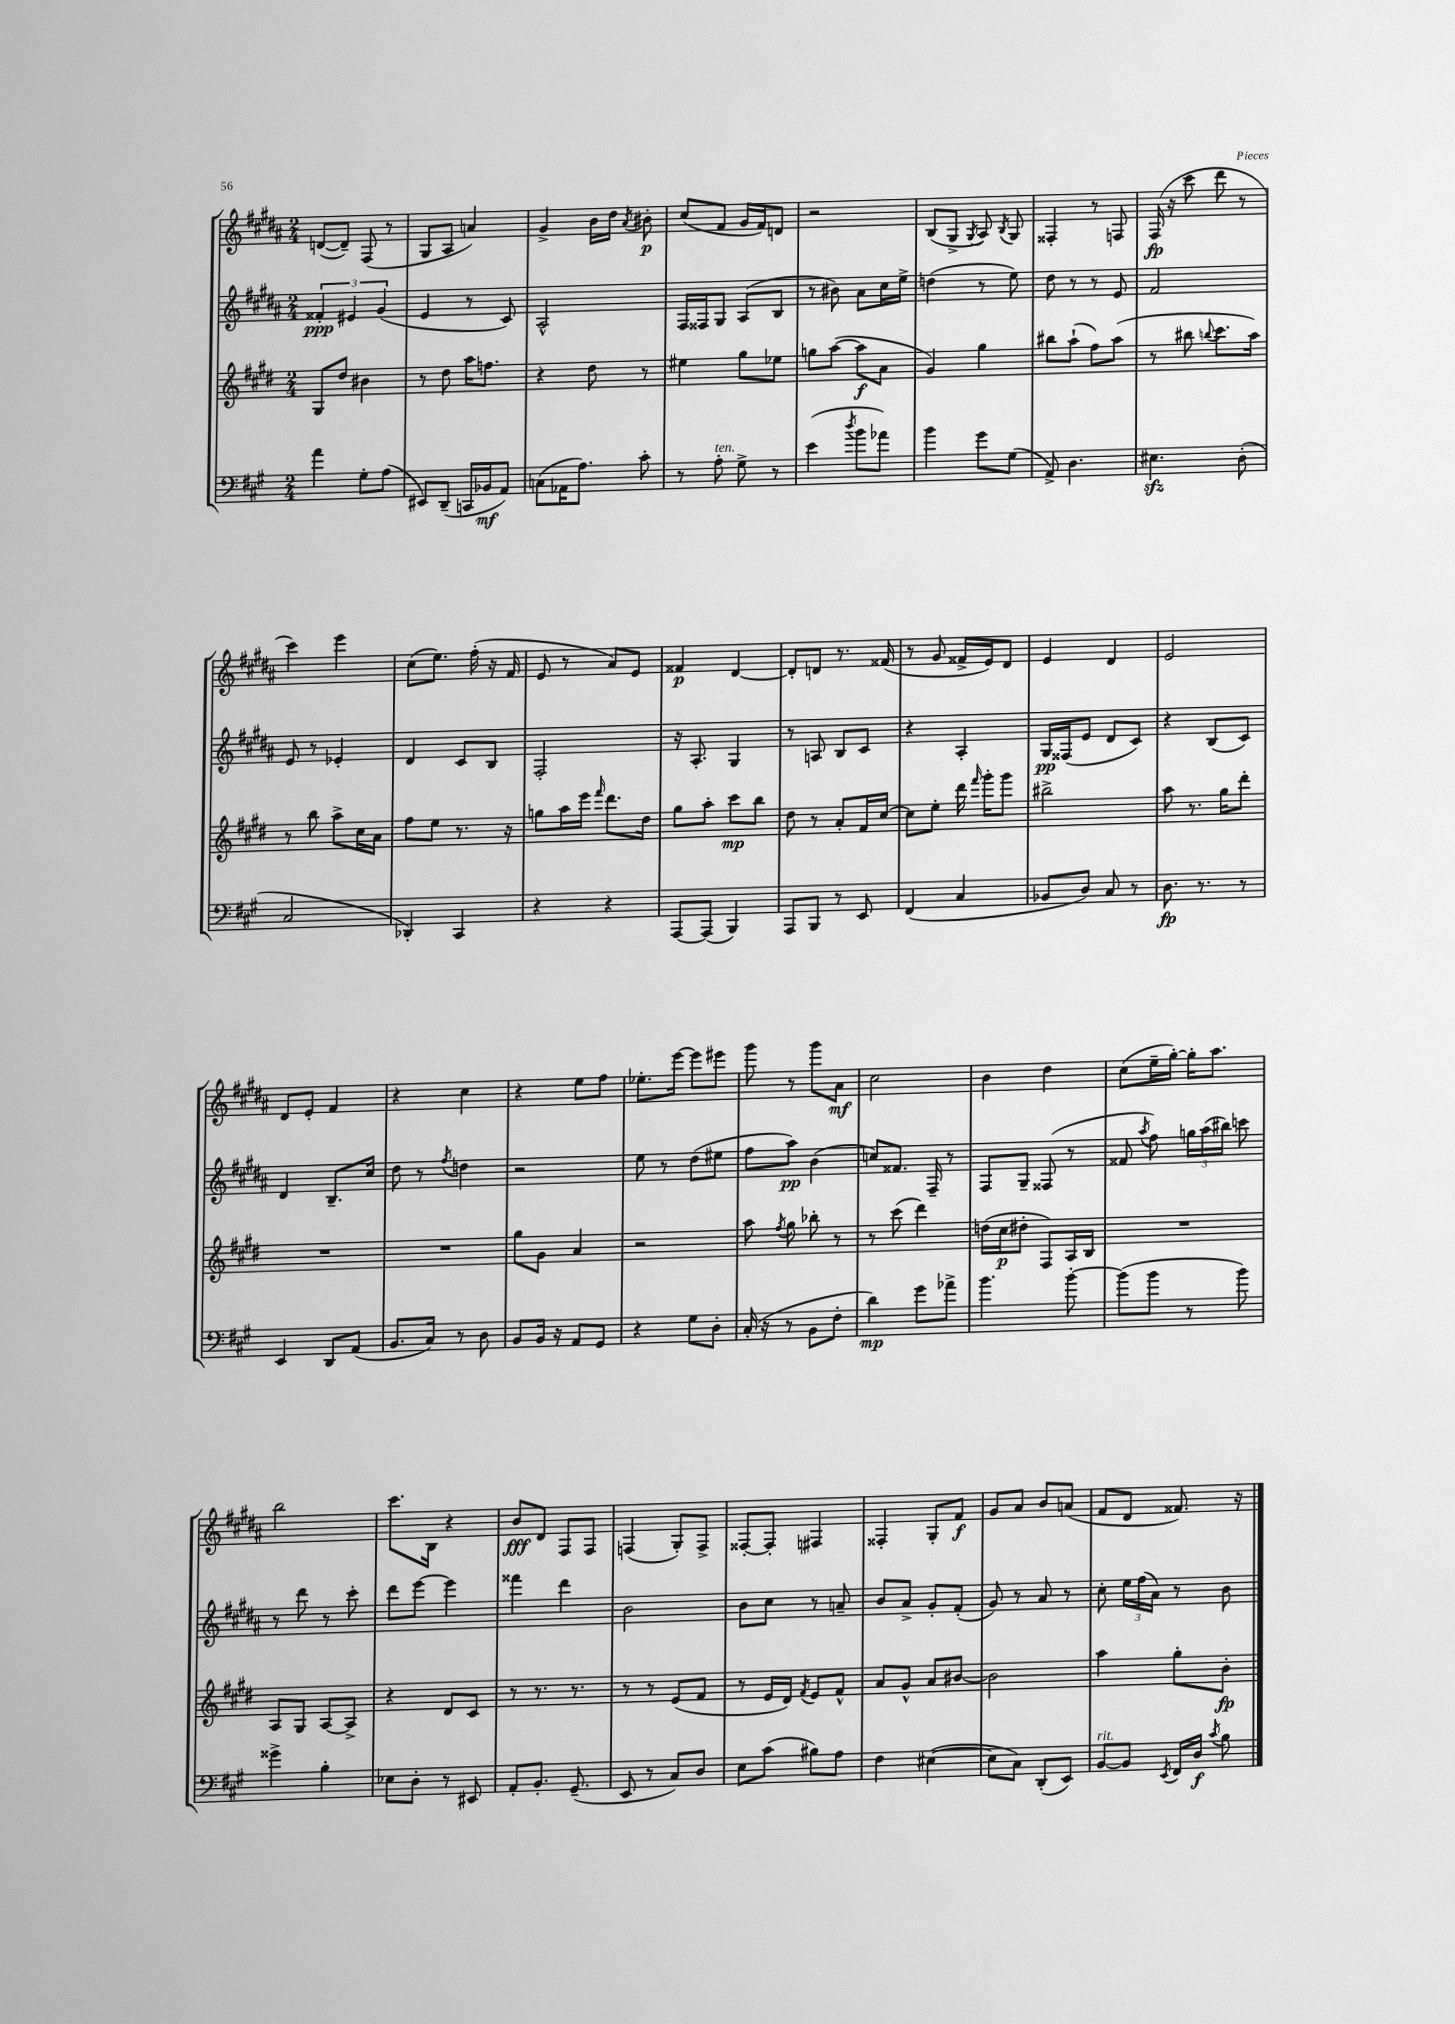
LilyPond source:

<<
\new StaffGroup <<
\new Staff = "s0" {
    \clef treble \key b \major \numericTimeSignature \time 2/4
    \autoBeamOff d'8[~( d'8]--) fis8( r8 |
    gis8[ ais8] a'4) |
    gis'4-> b'16[ dis''16] \acciaccatura { ais'8 } bis'8-.\p |
    cis''8[( fis'8] gis'16[ fis'16) d'8] |
    r2 |
    b8[( gis8]-> \acciaccatura { gis8 } ais8) \acciaccatura { b8 } gis8 |
    fisis4-. r8 f8 |
    fis16\fp( r16 cis'''8 dis'''8 r8 |
    cis'''4) e'''4 |
    cis''8[( e''8.]) fis''16-.( r16 fis'16 |
    e'8 r8 ais'8[) e'8] |
    fisis'4\p dis'4~ |
    dis'8[-. d'8] r8. fisis'16( |
    r8 gis'8 fisis'16[-> e'16) dis'8] |
    e'4 dis'4 |
    e'2 |
    dis'8[ e'8]-. fis'4 |
    r4 cis''4 |
    r4 e''8[ fis''8] |
    ees''8.[-. e'''16]~ e'''8[ eis'''8] |
    gis'''8 r8 gis'''8[ ais'8]\mf |
    cis''2 |
    b'4 dis''4 |
    cis''8[( e''16-- gis''16]~-.) gis''16[-. ais''8.] |
    b''2 |
    cis'''8.[ b16] r4 |
    b'8[\fff dis'8] fis8[ fis8] |
    f4( gis8[-.) f8]-> |
    fisis8[~-. fisis8]-. fis4 |
    fisis4-. gis8[-. fis'8]\f |
    gis'8[ ais'8] b'8[ a'8]( |
    fis'8[ dis'8] fisis'8.) r16 \bar "|." |
}
\new Staff = "s1" {
    \clef treble \key b \major \numericTimeSignature \time 2/4
    \autoBeamOff \tuplet 3/2 { fisis'4-.\ppp eis'4 gis'4( } |
    e'4 r8 cis'8) |
    ais2-^ |
    fis16[ fisis16 gis8] ais8[( b8] |
    r8 bis'8) ais'8[ cis''16 e''16]-> |
    d''4( r8 e''8) |
    dis''8 r8 r8 e'8 |
    fis'2 |
    e'8 r8 ees'4-. |
    dis'4 cis'8[ b8] |
    fis2-. |
    r16 ais8.-. gis4 |
    r8 a8 b8[ cis'8] |
    r4 ais4-. |
    gis16[\pp fisis16( e'8] dis'8[ cis'8]) |
    r4 b8[( cis'8]) |
    dis'4 b8.[-- cis''16] |
    dis''8 r8 \acciaccatura { fis''8 } d''4 |
    r2 |
    e''8 r8 dis''8[( eis''8] |
    fis''8[ ais''8]\pp) b'4( |
    c''8[) fisis'8.] fis16-- r8 |
    fis8[ gis8]-- fisis8( r8 |
    fisis'8 \acciaccatura { ais''8 } fis''8) \tuplet 3/2 { g''16[ ais''16( bis''16]) } c'''8 |
    r8 dis'''8 r8 cis'''8-. |
    dis'''8[ e'''8]~ e'''4 |
    fisis'''4 dis'''4 |
    b'2 |
    b'8[ cis''8] r8 a'8-- |
    b'8[ ais'8]-> gis'8[-. fis'8]-.( |
    gis'8) r8 ais'8 r8 |
    cis''8-. \tuplet 3/2 { e''16[ fis''16( ais'16]) } r8 b'8 \bar "|." |
}
\new Staff = "s2" {
    \clef treble \key e \major \numericTimeSignature \time 2/4
    \autoBeamOff gis8[ dis''8] bis'4 |
    r8 dis''8 a''16[ f''8.] |
    r4 dis''8 r8 |
    eis''4 gis''8[ ees''8] |
    g''8[ a''8]~( a''8[\f a'8] |
    gis'4) gis''4 |
    bis''8[ a''8]-!( fis''8[) a''8]( |
    r8 bis''8 \appoggiatura { b''8 } cis'''8.[ a''16]) |
    r8 b''8 a''8[-> cis''16 a'16] |
    fis''8[ e''8] r8. r16 |
    g''8[ a''16 e'''16] \grace { fis'''16 } dis'''8.[ dis''16] |
    gis''8[ a''8]-. cis'''8[\mp b''8] |
    dis''8 r8 a'8[-. fis'16 cis''16]~ |
    cis''8[ e''8]-. dis'''16 \grace { fis'''16 } gis'''16[-. gis'''8] |
    bis''2-> |
    a''8 r8. gis''16[ dis'''8]-. |
    R2 |
    R2 |
    gis''8[ gis'8] a'4 |
    r2 |
    a''8 \acciaccatura { fis''8 } gis''8 bes''8-. r8 |
    r8 cis'''8( dis'''4) |
    d''16[( cis''16\p dis''8]-. fis8[) a16 b16] |
    R2 |
    a8[ gis8] a8[~ a8]-> |
    r4 dis'8[ cis'8] |
    r8 r8. r8. |
    r8 r8 e'8[( fis'8] |
    r8 e'16[ dis'16]) \acciaccatura { fis'8 } e'8[ fis'8]-^ |
    a'8[ gis'8]-^ a'8[ bis'8]~ |
    bis'2 |
    a''4 gis''8[-. b'8]-.\fp \bar "|." |
}
\new Staff = "s3" {
    \clef bass \key a \major \numericTimeSignature \time 2/4
    \autoBeamOff a'4 gis8[-. a8]( |
    eis,8[) d,8]--( c,16[ bes,16\mf a,8]) |
    c8[( aes,16 a8.]) cis'8-. |
    r8 a8-.^\markup { \italic "ten." } gis8-> r8 |
    e'4( \acciaccatura { d''8 } b'8[ aes'8]) |
    b'4 gis'8[ gis8]( |
    a,8->) d4. |
    eis4.\sfz d8-.( |
    cis2 |
    des,4-.) cis,4 |
    r4 r4 |
    a,,8[~ a,,8]( b,,4) |
    a,,8[ b,,8] r8 e,8 |
    fis,4( cis4 |
    bes,8[ d8]) cis8 r8 |
    d8.\fp r8. r8 |
    e,4 d,8[ a,8]( |
    b,8.[ cis16]) r8 d8 |
    b,8[ b,16] r16 a,8[ gis,8] |
    r4 gis8[ d8]-. |
    cis16-.( r16 r8 b,8[ fis8]-. |
    d'4\mp) gis'8[ aes'8]-> |
    b'4. b'8~-. |
    b'8[( b'8] r8 b'8) |
    gisis'4-> b4-. |
    ees8[ d8]-. r8 eis,8 |
    a,8[-. b,8.]-. gis,8.--( |
    e,8 r8 cis8[) d8] |
    e8[ cis'8]( bis8[) a8] |
    fis4 eis4~( |
    eis8[ cis8]) d,8[-.( e,8]) |
    b,8[~^\markup { \italic "rit." } b,8] \acciaccatura { e,8 } fis,16[ d16]\f \acciaccatura { cis'8 } b8 \bar "|." |
}
>>
>>
\layout { \context { \Score \remove "Bar_number_engraver" } }
